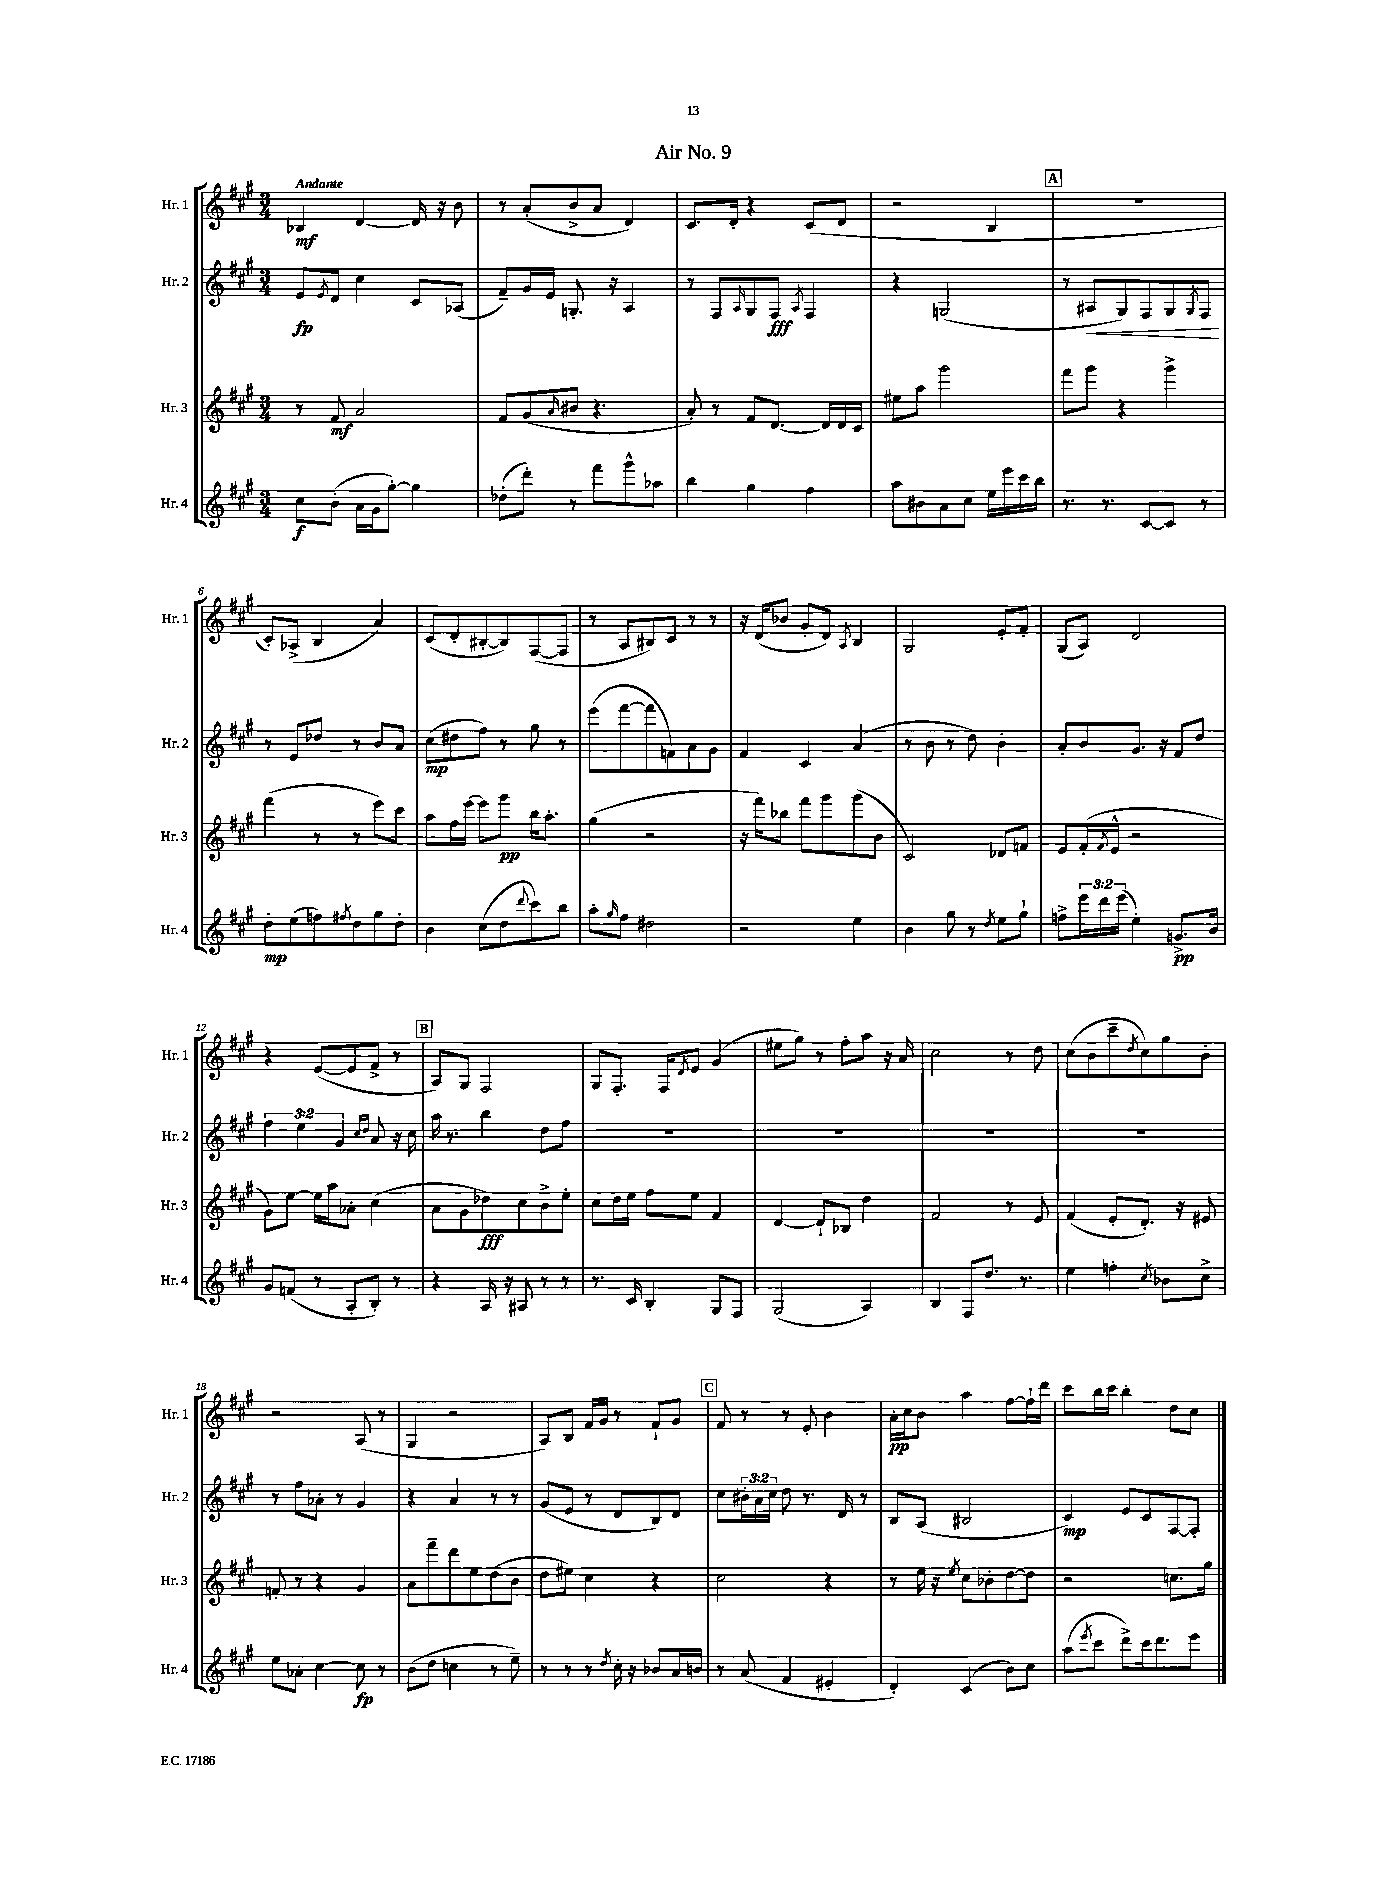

**kern	**kern	**kern	**kern
*staff4	*staff3	*staff2	*staff1
*clefG2	*clefG2	*clefG2	*clefG2
*k[f#c#g#]	*k[f#c#g#]	*k[f#c#g#]	*k[f#c#g#]
*M3/4	*M3/4	*M3/4	*M3/4
8cc#\L	8r	8e/L	4B-/
.	.	8qe/	.
(8b'\J	8f#/	8d/J	.
16a\LL	2a/	4cc#\	[4d/
16g#\J	.	.	.
[8gg#'\J)	.	.	.
4gg#\]	.	8c#/L	16d/]
.	.	.	16r
.	.	(8A-/J	8b\
=	=	=	=
(8dd-'\L	8f#/L	8f#~/L)	8r
8ddd'\J)	(8g#/	16g#/L	(8a'/L
.	.	16e/JJ	.
.	16qqa/	.	.
8r	8b#/J	8.G'/	8b^/
8fff#\L	4.r	.	8a/J
.	.	16r	.
8ggg#^^\	.	4A/	4d/)
8aa-\J	.	.	.
=	=	=	=
4bb\	8a'/)	8r	8.c#/L
.	8r	8F#/L	.
.	.	.	16d'/Jk
.	.	16qqA/	.
4gg#\	8f#/L	8G#/	4r
.	[8.d/J	8F#/J	.
.	.	8qA/	.
4ff#\	.	4F#/	(8c#/L
.	16d/]LL	.	.
.	16d/	.	8d/J
.	16c#/JJ	.	.
=	=	=	=
8aa\L	8ee#\L	4r	2r
8b#\	8aa\J	.	.
8a\	2ggg#\	(2G/	.
8cc#\J	.	.	.
16ee\LL	.	.	4B/
16eee\	.	.	.
16ccc#\	.	.	.
16bb\JJ	.	.	.
=	=	=	=
8.r	8fff#\L	8r	2.r
.	8ggg#\J	8A#/L	.
8.r	.	.	.
.	4r	8G#/)	.
[8c#/L	.	8F#/	.
8c#/]J	4ggg#^\	8G#/	.
.	.	8qG#/	.
8r	.	8F#/J	.
=	=	=	=
8dd'\L	(4fff#\	8r	8c#'/L)
(8ee\	.	8e/L	(8A-^/J
8ff\)	8r	8dd-/J	4B/
8qff#/	.	.	.
8dd\	8r	8r	.
8gg#\	8eee\L)	8b/L	4a/)
8dd'\J	8ccc#\J	8a/J	.
=	=	=	=
4b\	8aa\L	(8cc#\L	(8c#/L
.	16ff#\L	8dd#\	8d'/
.	[16eee\JJ	.	.
(8cc#\L	8eee\]L	8ff#\J)	[8B#'/
8dd\	8ggg#\J	8r	8B#/])
8qqddd/	.	.	.
8ccc#\)	16bb\LK	8gg#\	([8F#/
.	8.aa'\J	.	.
8bb\J	.	8r	8F#/]J
=	=	=	=
8aa'\L	(4gg#\	(8eee\L	8r
16qqgg#/	.	.	.
8ff#\J	.	[8fff#\	8A/L
2dd#\	2r	8fff#\]	8B#/)
.	.	8f\)	8c#/J
.	.	8a\	8r
.	.	8g#\J	8r
=	=	=	=
2r	16r	4f#/	16r
.	16fff#\LK)	.	(16d/LK
.	8bb-\J	.	8b-/J
.	8fff#\L	4c#/	8g#'/L
.	8ggg#\	.	8d/J)
.	.	.	8qA/
4ee\	(8ggg#\	(4a/	4B/
.	8b\J	.	.
=	=	=	=
4b\	2c#/)	8r	2G#/
.	.	8b\	.
8gg#\	.	8r	.
8r	.	8dd\)	.
8qdd/	.	.	.
8ee\L	8d-/L	4b'\	8e'/L
8gg#`\J	8f/J	.	8f#'/J
=	=	=	=
8ff^\L	8e/L	8a'/L	(8G#/L
24eee\L	(16f#'/L	8b/	8A/J)
24ddd\	.	.	.
.	8qf#/	.	.
.	16e^^/JJ	.	.
(24eee\JJ	.	.	.
4ee'\)	2r	8.g#/J	2d/
.	.	16r	.
8.g^/L	.	8f#/L	.
.	.	8dd/J	.
16b/Jk	.	.	.
=	=	=	=
8g#/L	8g#\L)	6ff#\	4r
(8f/J	[8ee\J	.	.
.	.	6ee\	.
8r	16ee\]LL	.	([8e/L
.	16aa\J	.	.
.	.	6g#/	.
8A'/L	8a-'\J	.	8e/]
.	.	16qqcc#/LL	.
.	.	16qqdd/JJ	.
8B'/J)	(4cc#\	8a/	8f#^/J
8r	.	16r	8r
.	.	16cc#\	.
=	=	=	=
4r	8a\L	16aa\	8A/L)
.	.	8.r	.
.	8g#\	.	8G#/J
16A/	8dd-\)	4bb\	2F#/
16r	.	.	.
8A#/	8cc#\	.	.
8r	8b^\	8dd\L	.
8r	8ee'\J	8ff#\J	.
=	=	=	=
8.r	8cc#\L	2.r	8G#/L
.	16dd\L	.	8.F#'/J
16c#/	16ee\JJ	.	.
4B'/	8ff#\L	.	.
.	.	.	16F#/LK
.	.	.	8qd/
.	8ee\J	.	8e/J
8G#/L	4f#/	.	(4g#/
8F#/J	.	.	.
=	=	=	=
(2G#/	[4d/	2.r	8ee#\L
.	.	.	8gg#\J)
.	8d`/]L	.	8r
.	8B-/J	.	8ff#'\L
4A/)	4dd\	.	8aa\J
.	.	.	16r
.	.	.	16a/
=	=	=	=
4B/	2f#/	2.r	2cc#\
8F#/L	.	.	.
8.dd/J	.	.	.
.	8r	.	8r
8.r	.	.	.
.	8e/	.	8dd\
=	=	=	=
4ee\	(4f#/	2.r	(8cc#\L
.	.	.	8b\
4ff'\	8e'/L	.	8ccc#~\
.	.	.	8qdd/
.	8.d'/J)	.	8cc#\)
8qcc#/	.	.	.
8b-\L	.	.	8gg#\
.	16r	.	.
8cc#^\J	8e#/	.	8b'\J
=	=	=	=
8ee\L	8f'/	8r	2r
8a-'\J	8r	8ff#\L	.
[4cc#\	4r	8a-'\J	.
.	.	8r	.
8cc#\]	4g#/	4g#/	(8A/
8r	.	.	8r
=	=	=	=
(8b\L	8a\L	4r	4G#/
8dd\J	8fff#~\	.	.
4cc\	8ddd\	4a/	2r
.	8ee\	.	.
8r	(8dd\	8r	.
8ee~\)	8b\J	8r	.
=	=	=	=
8r	8dd\L	(8g#/L	8A/L)
8r	8ee#\J)	8e/J	8B/J
8r	4cc#\	8r	16f#/LL
.	.	.	16g#/JJ
8qdd/	.	.	.
16cc#'\	.	8d/L	8r
16r	.	.	.
8b-/L	4r	8B/)	8f#`/L
16a/L	.	8d/J	8g#/J
16b/JJ	.	.	.
=	=	=	=
8r	2cc#\	8cc#\L	8f#/
(8a/	.	24b#'\L	8r
.	.	24a\	.
.	.	24cc#\JJ	.
4f#/	.	8dd\	8r
.	.	8.r	8e'/
4e#'/	4r	.	4b\
.	.	16d/	.
.	.	8r	.
=	=	=	=
4d'/)	8r	8B/L	16a'\LL
.	.	.	16cc#\J
.	16ee\	(8A/J	8b\J
.	16r	.	.
.	8qee/	.	.
(4c#/	8cc#\L	2B#/	4aa\
.	8b-'\	.	.
8b\L)	[8dd\	.	[8ff#\L
8cc#\J	8dd\]J	.	16ff#`\]L
.	.	.	16ddd\JJ
=	=	=	=
(8aa\L	2r	4c#/)	8ccc#\L
8qeee/	.	.	.
8ccc#\J	.	.	16bb\L
.	.	.	16ccc#\JJ
8ddd^\L)	.	8e/L	4bb'\
16ccc#\k	.	8c#/	.
8.ddd\	.	.	.
.	8.cc\L	[8F#/	8dd\L
8eee\J	.	8F#'/]J	8cc#\J
.	16gg#\Jk	.	.
==	==	==	==
*-	*-	*-	*-
